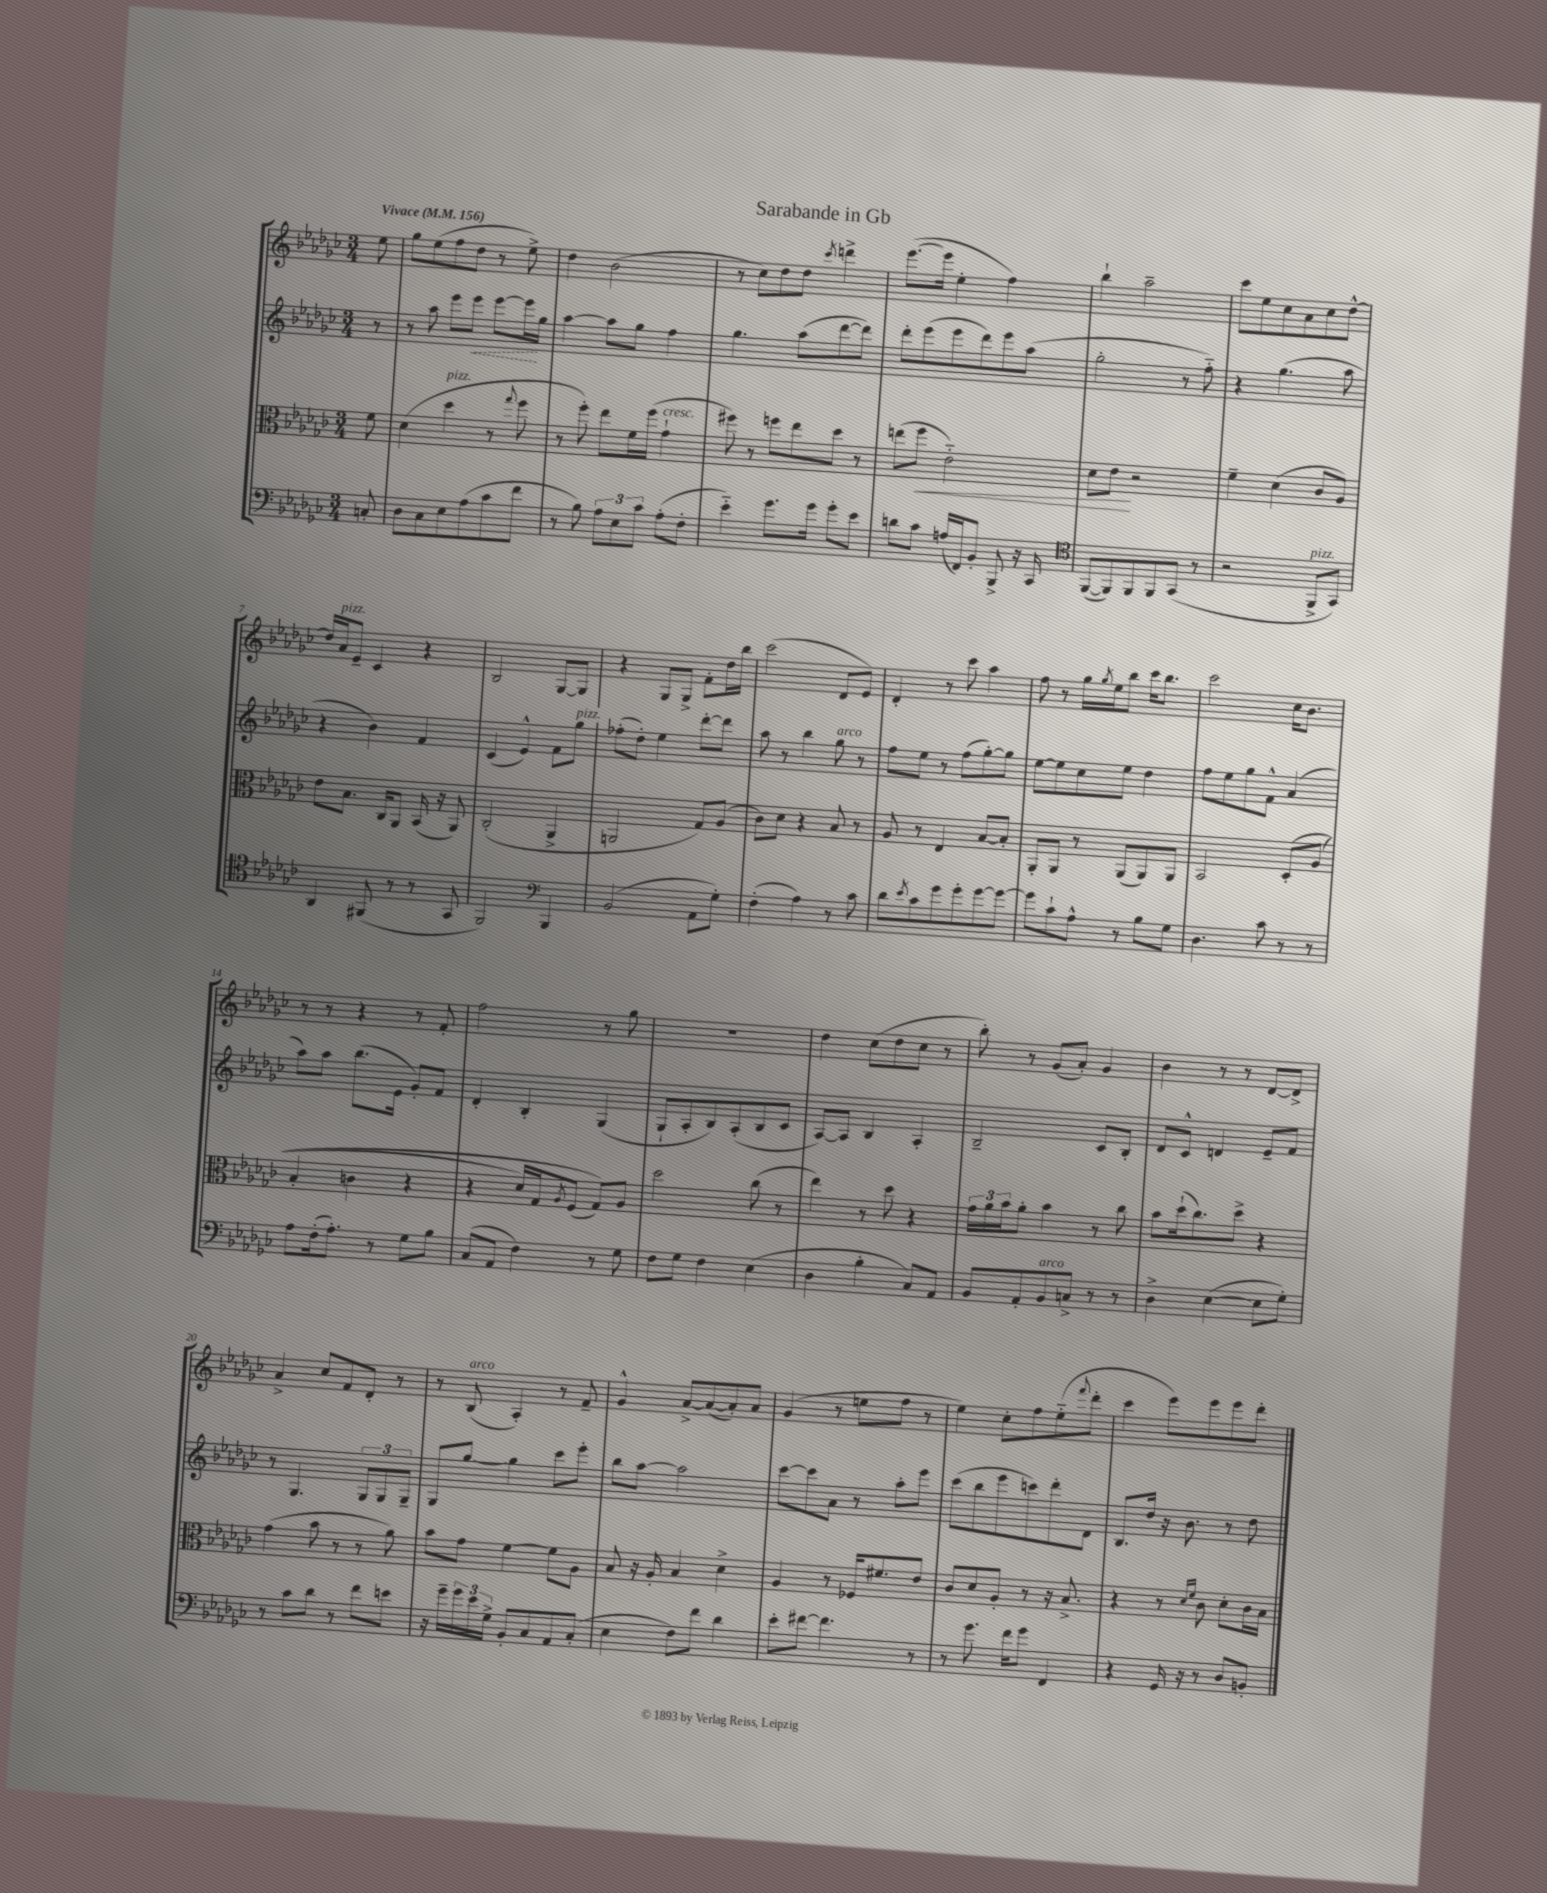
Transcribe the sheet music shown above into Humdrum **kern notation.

**kern	**kern	**kern	**kern
*staff4	*staff3	*staff2	*staff1
*clefF4	*clefC3	*clefG2	*clefG2
*k[b-e-a-d-g-c-]	*k[b-e-a-d-g-c-]	*k[b-e-a-d-g-c-]	*k[b-e-a-d-g-c-]
*M3/4	*M3/4	*M3/4	*M3/4
*MM156	*MM156	*MM156	*MM156
8C'	8f	8r	8ee-
=	=	=	=
8D-	(4d-	8r	8gg-
8C-	.	8aa-	(8ee-
8E-	4dd-	8eee-	8ff
(8A-	.	8eee-	8dd-
8c-	8r	[8eee-	8r
.	8qqgg-	.	.
8f	8ff	16eee-]	8ee-^)
.	.	16gg-	.
=	=	=	=
8r	8r	[4aa-	4dd-
8B-)	8ff')	.	.
12A-	8ee-	8aa-]	(2b-
12E-	.	.	.
.	16f	8gg-	.
12c-	.	.	.
.	(16ff	.	.
(8A-'	4g-`	4ff	.
8F'	.	.	.
=	=	=	=
4e-'~)	8ff#)	4.gg-	8r
.	8r	.	8cc-)
8.g-	8ff	.	8dd-
.	8ee-	(8aa-	8dd-
16g-	.	.	.
.	.	.	8qccc-
8g-'	8dd-	[8ddd-	4ddd^
8e-	8r	8ddd-])	.
=	=	=	=
8d	(8ee	8ddd-'	([8.eee-
8c-	8ff	(8eee-	.
.	.	.	16eee-]
(16A	2e-'~)	8eee-	4ee-'
16FF)	.	.	.
8BB-'	.	8ddd-)	.
8BBB-^	.	8eee-	4ff)
16r	.	(8aa-	.
16CC-	.	.	.
=	=	=	=
*clefC4	*	*	*
([8FF	8d-	2gg-'	4bb-`
8FF])	8e-	.	.
8FF	2r	.	2aa-~
8FF	.	.	.
(8GG-	.	8r	.
8r	.	8ff'~)	.
=	=	=	=
2r	4f~	4r	8ccc-
.	.	.	8ee-
.	(4d-	(4.gg-	8cc-
.	.	.	8a-
8FF^	8c-	.	8cc-
8GG-)	8A-)	8aa-	[8dd-^^
=	=	=	=
4AA-	8e-	4r	16dd-]
.	.	.	16a-
.	8.B-	.	8e-~
(8FF#	.	4b-)	4c-
.	16C-	.	.
8r	8AA-	.	.
8r	(16BB-	4f	4r
.	16r	.	.
8GG-	8AA-)	.	.
=	=	=	=
2FF)	(2C-'	(4c-	2B-
.	.	4e-^^)	.
*clefF4	*	*	*
4BBB-	4AA-^	8f	[8G-
.	.	8gg-	8G-]
=	=	=	=
(2BB-	2AA	(8ff-'	4r
.	.	8dd-')	.
.	.	4ee-	8G-
.	.	.	8G-^
8AA-	8G-)	[8ddd-'	8f'
8G-')	(8A-	8ddd-]	16dd-
.	.	.	16bb-
=	=	=	=
(4F'	8c-)	8aa-	(2ccc-
.	8d-	8r	.
4A-)	4r	4bb-	.
8r	8B-	8gg-	8d-
8c-	8r	8r	8e-)
=	=	=	=
8d-	8A-	8ff	4d-'
8qe-	.	.	.
8c-	8r	8ee-	.
8g-	4E-	8r	8r
8g-'	.	(8ff	8ccc-
[8g-	[8B-	[8gg-')	4aa-
8g-_	8B-']	8gg-]	.
=	=	=	=
8g-]	8AA-'	[8ee-	8ff
8c-`	8AA-	8ee-]	8r
8A-^^	8r	8cc-	16gg-
.	.	.	8qgg-
.	.	.	16ee-
8r	(8AA-	8ee-	8bb-
8B-	8AA-)	4dd-	16ccc-
.	.	.	8.bb-
8G-	8AA-	.	.
=	=	=	=
4.D-	2BB-	8ff	2ccc-
.	.	8ee-	.
.	.	8gg-	.
8c-	.	8f^^	.
8r	&(8D-'	(4a-	16cc-
.	.	.	8.b-
8r	(8A-	.	.
=	=	=	=
8A-	4B-'	8aa-)	8r
(16F'	.	8aa-	8r
8.A-')	.	.	.
.	4c	(8.bb-	4r
8r	.	.	.
.	.	16e-	.
8G-	4r	8g-')	8r
8B-	.	8f	8f'
=	=	=	=
(8C-	4r	4d-'	2ff
8AA-	.	.	.
4F)	16d-)	4B-'	.
.	16G-	.	.
.	8qA-	.	.
.	(8F	.	.
8r	8G-)&)	(4G-	8r
8G-	8A-	.	8gg-
=	=	=	=
8F	2dd-	8G-`	2.r
8G-	.	8A-'	.
4F	.	8B-)	.
.	.	(8A-'	.
(4E-	(8cc-	8B-	.
.	8r	8c-	.
=	=	=	=
4D-	4ee-)	[8A-)	4dd-
.	.	8A-]	.
4B-'	8r	4B-	(8cc-
.	8dd-	.	8dd-
8C-)	4r	4A-'	8cc-
8AA-	.	.	8r
=	=	=	=
8BB-	24g-	2B-~	8bb-')
.	24a-	.	.
.	24b-	.	.
8AA-'	8a-'	.	8r
8BB-	4b-	.	(8g-
8C^	.	.	8a-')
8r	8r	8c-	4g-
8r	8cc-	8B-'	.
=	=	=	=
4D-^	8b-	8d-	4b-
.	(16dd-`	8c-^^	.
.	8.cc-)	.	.
([4E-	.	4d	8r
.	8dd-^	.	8r
8E-]	4r	8e-~	[8d-
8G-')	.	8f	8d-^]
=	=	=	=
8r	(4g-	8r	4a-^
8c-	.	4.G-	.
8d-	8b-	.	8cc-
8r	8r	.	8f
8f	8r	12G-	8d-'
.	.	12G-	.
8e	8a-)	.	8r
.	.	12G-~	.
=	=	=	=
16r	8b-	8G-	8r
16g-~	.	.	.
24g-	8g-	[8gg-	(8B-
24e-	.	.	.
24G-^	.	.	.
8BB-'	[4f	4gg-]	4A-')
8C-	.	.	.
8AA-	8f]	8ccc-	8r
(8C-'	8A-	8eee-'	8f~
=	=	=	=
4E-	8B-	8bb-	4g-^^
.	16r	[8aa-	.
.	16A-'	.	.
8F)	4B-	2aa-]	[8a-^
8f	.	.	(8a-_
4d-	4d-^	.	8a-'])
.	.	.	8a-
=	=	=	=
8e-'	4A-	[8ccc-	(4g-
[8f#	.	8ccc-]	.
4.f#]	8r	8a-	8r
.	16F-	8r	8ee
.	8.f#	.	.
.	.	8aa-'	8ff
8r	8e-	8eee-	8r
=	=	=	=
8r	8c-	(8ccc-	4ee-)
8.g-	8d-	8bb-	.
.	8A-'	8eee-	8cc-'
16f	.	.	.
8g-	8r	8ccc)	8ff
4FF	16r	8ddd-'	(8ee-'~
.	8.B-^	.	.
.	.	.	8qqfff
.	.	8d-	8ddd-'
=	=	=	=
4r	4r	8.B-	4ccc-
.	.	16dd-	.
16GG-	8r	16r	8eee-)
16r	.	8.b-	.
.	16qqd-	.	.
.	16qqf	.	.
8r	8c-	.	8eee-
8D-	8d-'	8r	8eee-
8BB'	16c-	8dd-	8ddd-'
.	16B-	.	.
==	==	==	==
*-	*-	*-	*-
